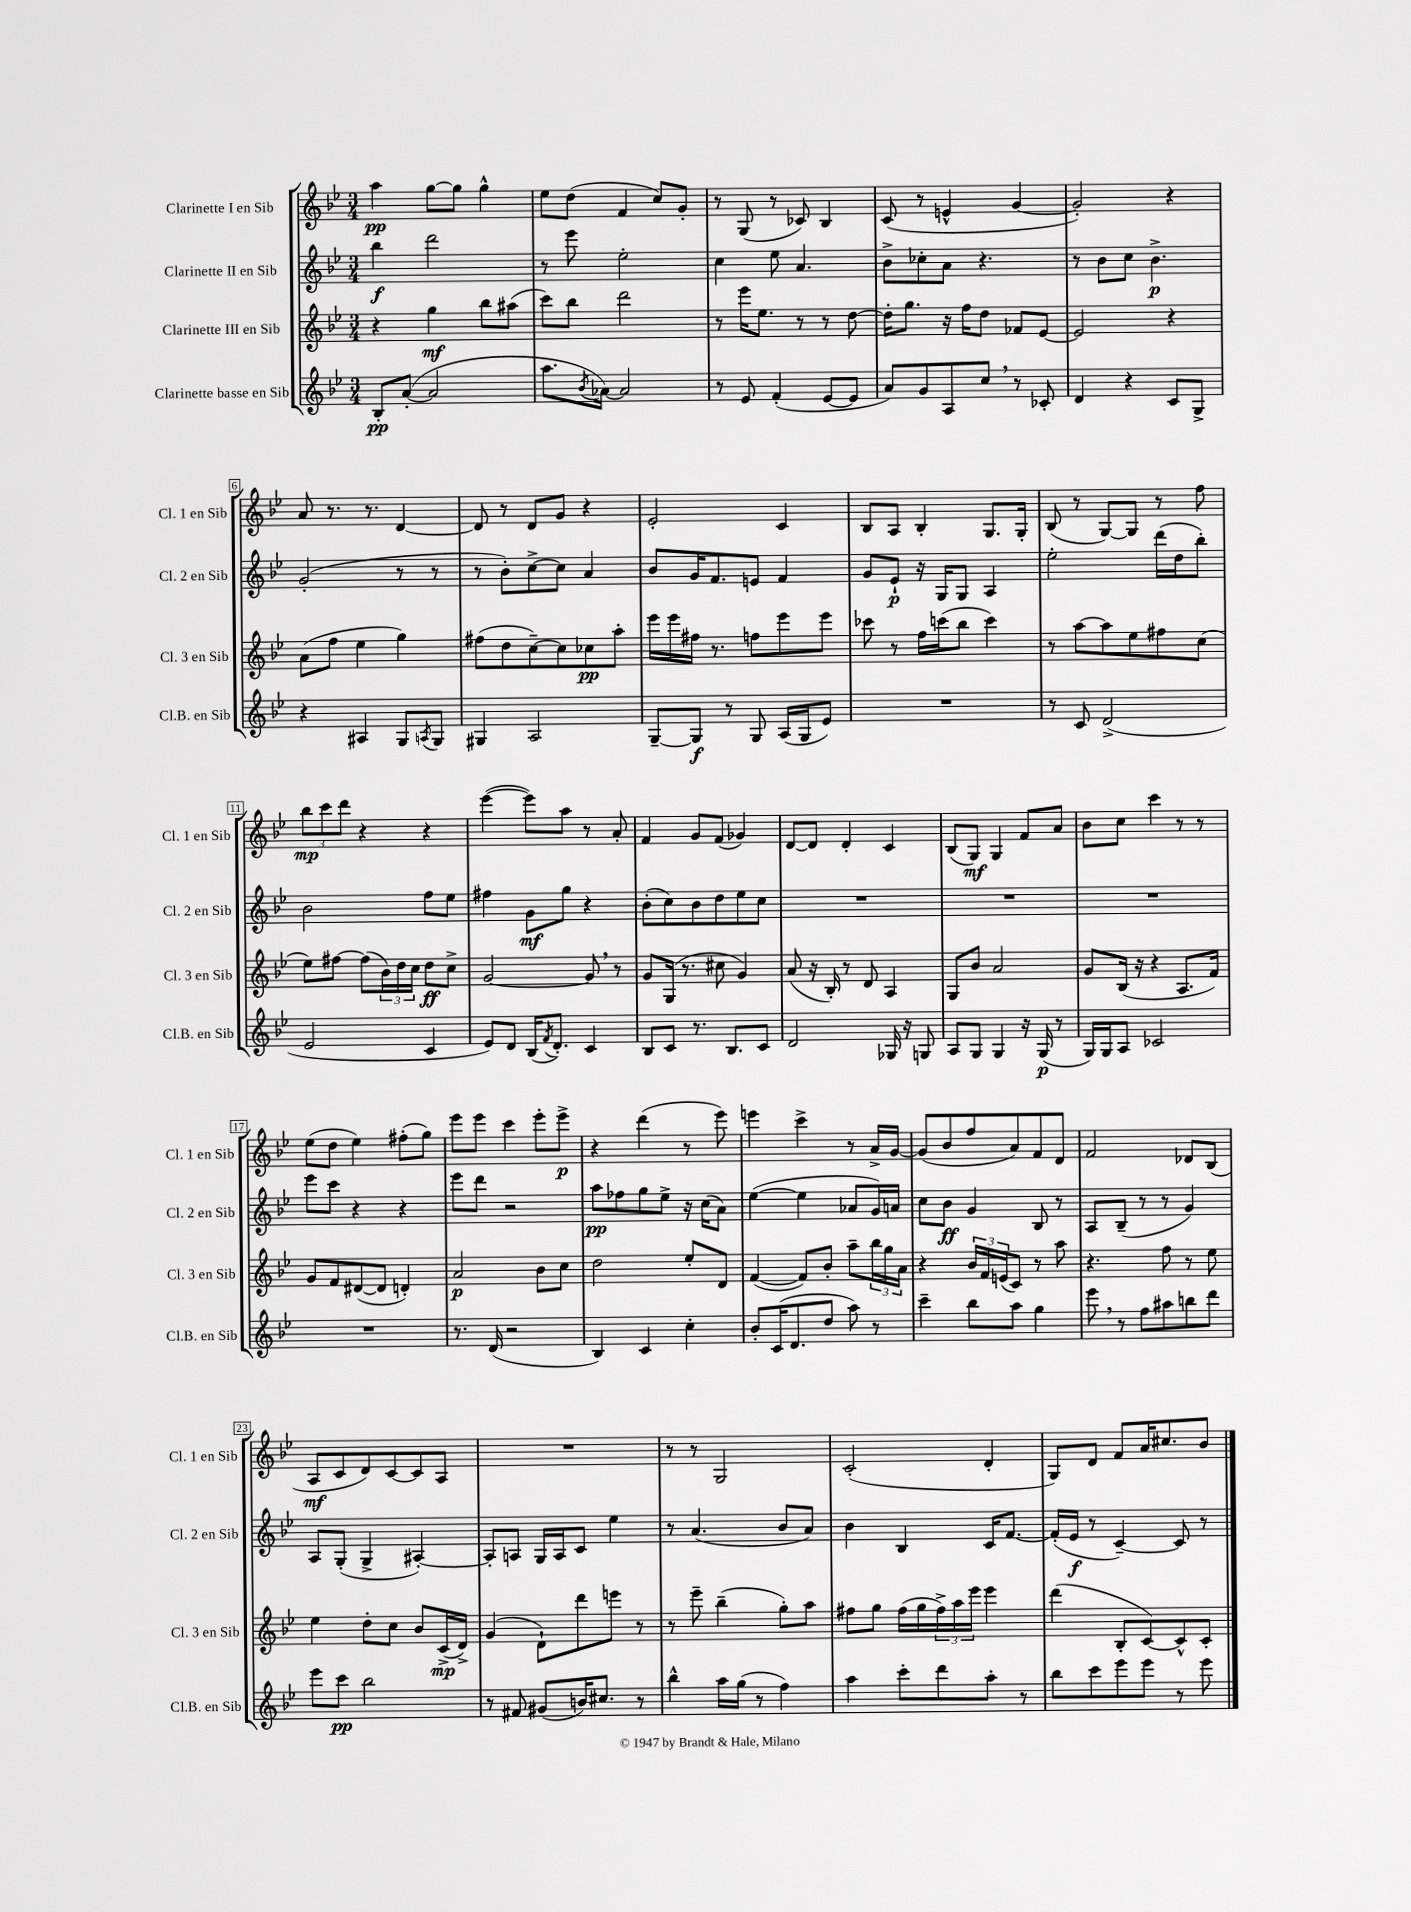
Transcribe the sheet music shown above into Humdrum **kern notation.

**kern	**kern	**kern	**kern
*staff4	*staff3	*staff2	*staff1
*clefG2	*clefG2	*clefG2	*clefG2
*k[b-e-]	*k[b-e-]	*k[b-e-]	*k[b-e-]
*M3/4	*M3/4	*M3/4	*M3/4
8B-'	4r	4bb-	4aa
([8a'	.	.	.
2a]	4gg	2ddd	[8gg
.	.	.	8gg]
.	8bb-	.	4gg^^
.	(8aa#	.	.
=	=	=	=
8.aa	8ccc)	8r	8ee-
.	8bb-	8eee-	(8dd
8qb-	.	.	.
[16a-)	.	.	.
2a-]	2ddd	2ee-'	4f
.	.	.	8cc)
.	.	.	8g'
=	=	=	=
8r	8r	4cc	8r
8e-	16eee-	.	(8G
.	8.ee-	.	.
(4f'	.	8ee-	8r
.	8r	4.a	8c-)
[8e-	8r	.	4B-
8e-]	[8dd	.	.
=	=	=	=
8a)	16dd']	8b-^	(8c
.	8.gg	.	.
8g	.	8cc-'	8r
8A	16r	8a	4e^^
.	16ff	.	.
8cc	8dd	4.r	.
8r	8f-	.	[4g
8c-'	[8e-	.	.
=	=	=	=
4d	2e-]	8r	2g'])
.	.	8b-	.
4r	.	8cc	.
.	.	4.b-^	.
8c	4r	.	4r
8G^	.	.	.
=	=	=	=
4r	(8a	(2g'	8a
.	8ff	.	8.r
4A#	4ee-	.	.
.	.	.	8.r
8G	4gg)	8r	[4d
8qA	.	.	.
8G	.	8r	.
=	=	=	=
4G#	(8ff#	8r	8d]
.	8dd	8b-')	8r
2A	[8cc~)	[8cc^	8d
.	8cc]	8cc]	8g
.	8cc-	4a	4r
.	8aa'	.	.
=	=	=	=
[8G~	16eee-	8b-	2e-'
.	16eee-	.	.
8G]	16ff#	16g	.
.	8.r	8.f	.
8r	.	.	.
8G	8ff	8e	.
(16A	8eee-	4f	4c
16G	.	.	.
8e-)	8eee-	.	.
=	=	=	=
2.r	8ccc-	8g	8B-
.	8r	8e-`	8A
.	16ff	16r	4B-'
.	(16ccc	16G	.
.	8bb-	8G	.
.	4ccc)	4A	8.G
.	.	.	16G'
=	=	=	=
8r	8r	2ee-'	(8B-
8c	[8aa	.	8r
(2d^	8aa]	.	[8G)
.	8ee-	.	8G]
.	8ff#	(16ddd	8r
.	.	16dd	.
.	(8cc	8bb-')	8ff
=	=	=	=
2e-	8ee-)	2b-	12bb-
.	.	.	12ccc
.	[8ff#	.	.
.	.	.	12ddd
.	(8ff#]	.	4r
.	24b-)	.	.
.	24dd	.	.
.	24cc	.	.
4c	8dd	8ff	4r
.	8cc^	8ee-	.
=	=	=	=
8e-)	[2g	4ff#	([4eee-
8d	.	.	.
(16B-	.	8g	8eee-])
8qf	.	.	.
8.d')	.	.	.
.	.	8gg	8aa
4c	8g]	4r	8r
.	8r	.	8a'
=	=	=	=
8B-	8g	(8b-'	4f
8c	(16G	8cc)	.
.	8.r	.	.
8.r	.	8b-	8g
.	8cc#	8dd	(8f
8.B-	.	.	.
.	4g)	8ee-	4g-)
8c	.	8cc	.
=	=	=	=
2d	(8a	2.r	[8d
.	16r	.	8d]
.	16B-')	.	.
.	8r	.	4d'
.	8d	.	.
16G-	4A	.	4c
16r	.	.	.
8G	.	.	.
=	=	=	=
8A	8G	2.r	(8B-
8G	8b-	.	8G)
4G	2a	.	4G
16r	.	.	8f
(16G	.	.	.
8r	.	.	8a
=	=	=	=
16G)	8g	2.r	8b-
16G	.	.	.
8A	(16B-	.	8cc
.	16r	.	.
2c-	4r	.	4ccc
.	8.A	.	8r
.	.	.	8r
.	16f)	.	.
=	=	=	=
2.r	8g	8eee-	(8ee-
.	8f	8ccc	8dd
.	([8d#	4r	4ee-)
.	8d#]	.	.
.	4d')	4r	(8ff#'
.	.	.	8gg)
=	=	=	=
8.r	2a	8eee-	8eee-
.	.	8ddd	8eee-
(16d	.	.	.
2r	.	2r	4ccc
.	8b-	.	8eee-'
.	8cc	.	8eee-^
=	=	=	=
4B-)	2dd	8aa	4r
.	.	8ff-	.
4c	.	8gg	(4ddd
.	.	8ee-^	.
4cc'	8ee-'	16r	8r
.	.	(16cc	.
.	8d	8a)	8eee-)
=	=	=	=
8b-'	([4f	([4ee-	4eee
(16c	.	.	.
8.d	.	.	.
.	8f])	4ee-]	4ccc^
8dd	8b-'	.	.
8aa)	8aa~	8a-	8r
8r	24bb-	16g)	16a^
.	24gg	.	.
.	.	16a	[16g
.	24a	.	.
=	=	=	=
4ccc~	4r	8cc	(8g]
.	.	8b-	8b-
8bb-	24b-	4g	8ff
.	24f	.	.
.	(24e	.	.
8aa	8c)	.	8a)
4gg	8r	8B-	8f
.	8aa	8r	8d
=	=	=	=
8eee-	4.r	8A	2f
8r	.	(8B-~	.
8ff	.	8r	.
8aa#	8ff	8r	.
8bb	8r	4g)	8d-
8ddd	8ee-	.	(8B-
=	=	=	=
8eee-	4ee-	8A	8A
8ccc	.	(8G'	8c
2bb-	8dd'	4G^	8d)
.	8cc	.	[8c
.	8b-	[4A#')	8c]
.	(16c^	.	8A
.	16d^)	.	.
=	=	=	=
8r	(4g	8A#']	2.r
8f#	.	8A	.
(8g#	8d`)	16G	.
.	.	16A	.
16b)	8ddd	8c	.
8.cc#	.	.	.
.	8eee	4ee-	.
8r	8r	.	.
=	=	=	=
4bb-^^	8r	8r	8r
.	8eee-~	(4.a	8r
16aa	(4bb-~	.	2G
(16gg	.	.	.
8r	.	.	.
4ff)	8gg')	8b-	.
.	8aa	8a)	.
=	=	=	=
4aa	8ff#	4b-	(2c'
.	8gg	.	.
8ccc'	(16ff#	4B-	.
.	16gg	.	.
8ddd	24ff#^)	.	.
.	24aa	.	.
.	24eee-	.	.
8aa'	4eee-	16c	4d'
.	.	[8.f	.
8r	.	.	.
=	=	=	=
8bb-	(4ddd	(16f']	8G)
.	.	16e-	.
8ccc	.	8r	8d
8eee-	8B-'	[4c~)	8f
8eee-	[8c)	.	16a
.	.	.	8.cc#
8r	8c^^]	8c]	.
8eee-	8c'	8r	8b-
==	==	==	==
*-	*-	*-	*-
